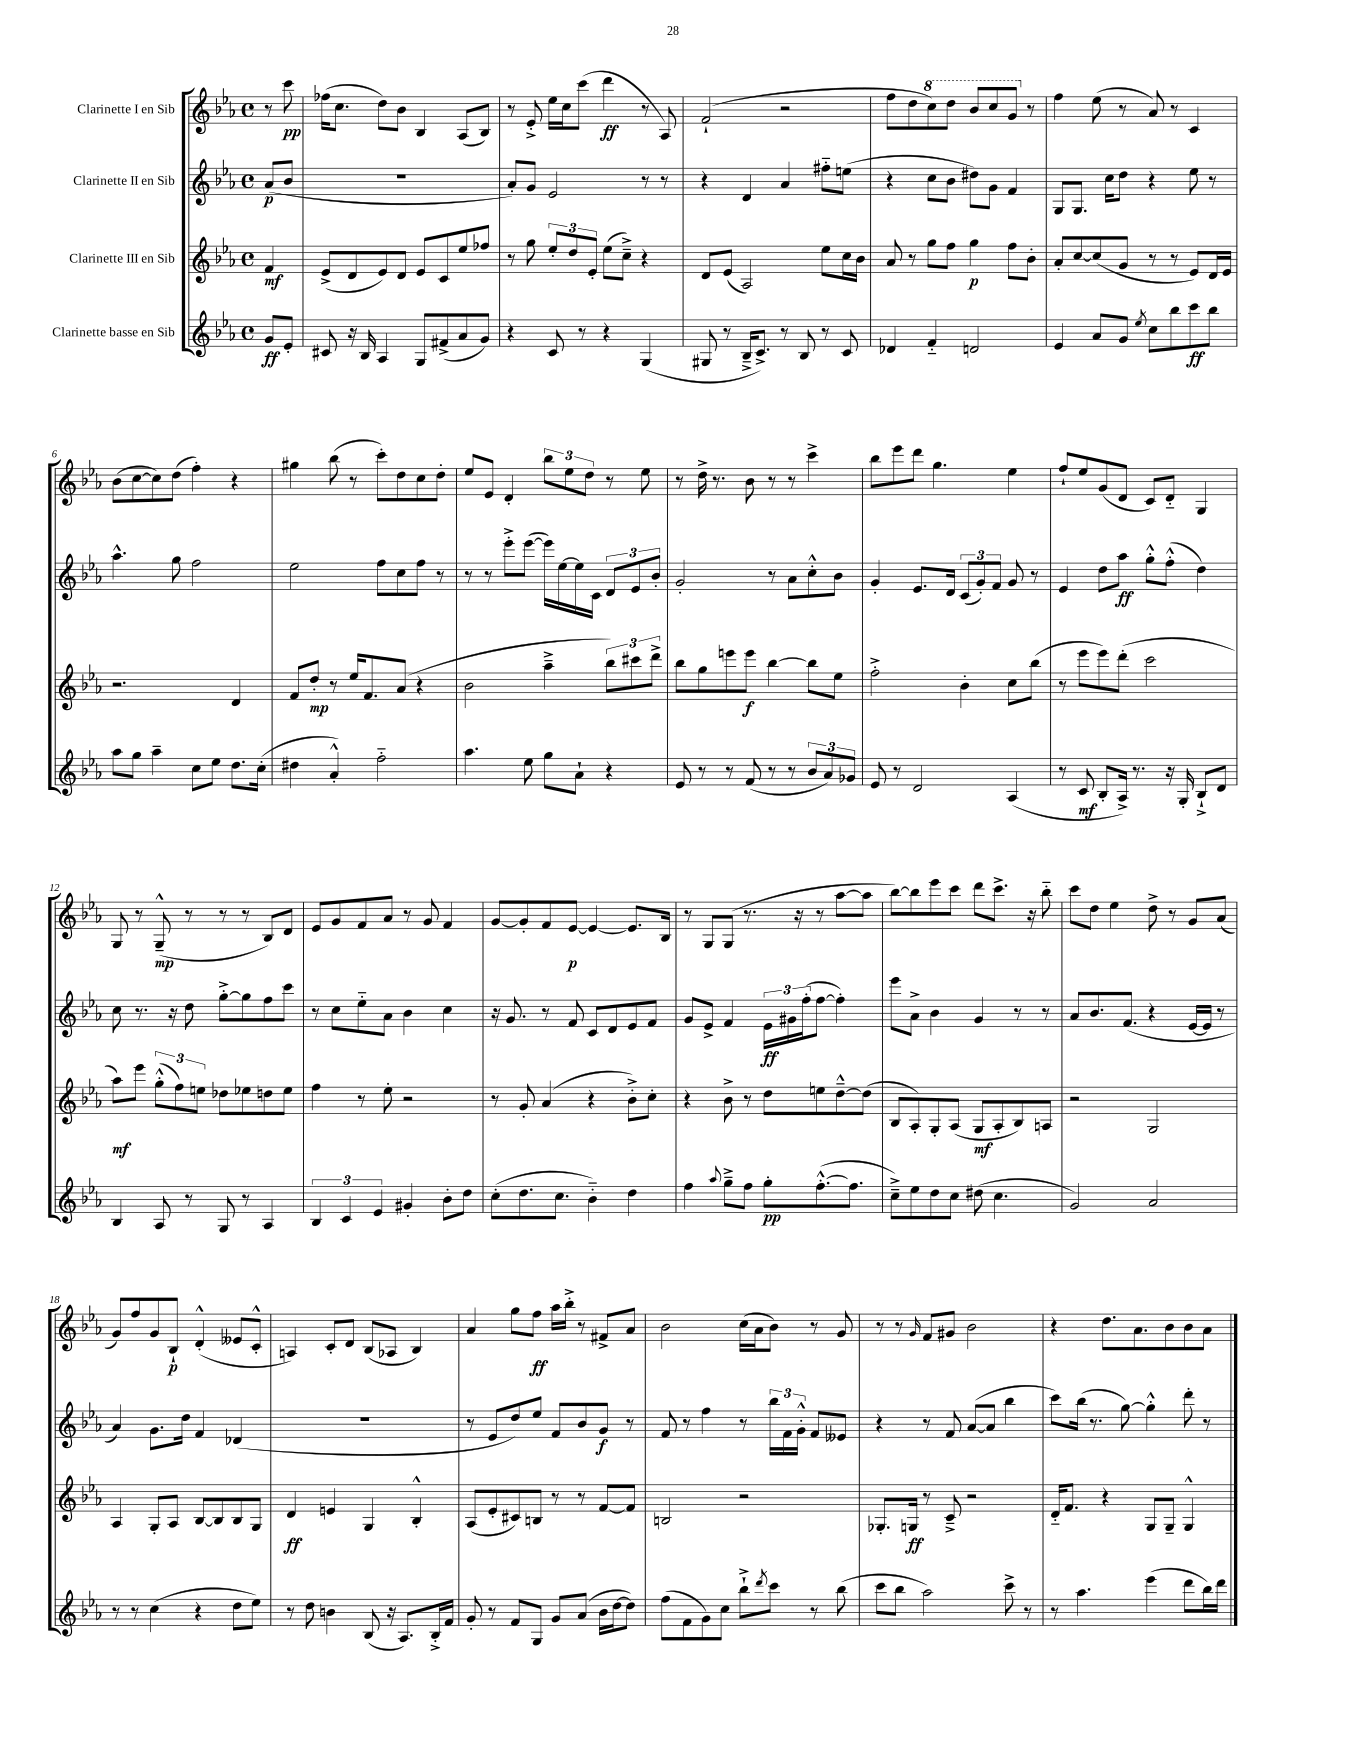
<<
\new StaffGroup <<
\new Staff = "s0" \with { instrumentName = "Clarinette I en Sib" } {
    \clef treble \key ees \major \defaultTimeSignature \time 4/4 \partial 4
    r8 c'''8\pp |
    fes''16( c''8. d''8) bes'8 bes4 aes8( bes8) |
    r8 ees'8-.-> ees''16 c''16 c'''8( d'''4\ff r8 aes8) |
    f'2-!( r2 |
    f''8 d''8 \ottava #1 c'''8) d'''8 bes''8 c'''8 g''8 \ottava #0 r8 |
    f''4 ees''8( r8 aes'8) r8 c'4 |
    bes'8( c''8~ c''8) d''8( f''4-.) r4 |
    gis''4 bes''8( r8 c'''8-.) d''8 c''8 d''8-. |
    ees''8 ees'8 d'4-. \tuplet 3/2 { bes''8 ees''8 d''8 } r8 ees''8 |
    r8 d''16-> r8. bes'8 r8 r8 c'''4-> |
    bes''8 ees'''8 d'''8 g''4. ees''4 |
    f''8-! ees''8 g'8( d'8 c'8) d'8-_ g4 |
    g8 r8 g8---^\mp( r8 r8 r8 bes8) d'8 |
    ees'8 g'8 f'8 aes'8 r8 g'8 f'4 |
    g'8~ g'8-. f'8 ees'8~\p ees'4~ ees'8. bes16 |
    r8 g8 g8( r8. r16 r8 aes''8~ aes''8 |
    bes''8~) bes''8 ees'''8 c'''8 d'''8 c'''8.-> r16 bes''8-_ |
    c'''8 d''8 ees''4 d''8-> r8 g'8 aes'8( |
    g'8) f''8 g'8 bes8-!\p d'4-.-^( eeses'8 c'8-.-^ |
    a4) c'8-. d'8 bes8( aes8 bes4) |
    aes'4 g''8 f''8\ff aes''16 bes''16-.-> r8 fis'8-> aes'8 |
    bes'2 c''16( aes'16 bes'8) r8 g'8 |
    r8 r8 \grace { g'16 } f'8 gis'8 bes'2 |
    r4 d''8. aes'8. bes'8 bes'8 aes'8 \bar "|." |
}
\new Staff = "s1" \with { instrumentName = "Clarinette II en Sib" } {
    \clef treble \key ees \major \defaultTimeSignature \time 4/4 \partial 4
    aes'8\p( bes'8 |
    R1 |
    aes'8-.) g'8 ees'2 r8 r8 |
    r4 d'4 aes'4 fis''8-_ e''8( |
    r4 c''8 bes'8 dis''8) g'8 f'4 |
    g8 g8. c''16 d''8 r4 ees''8 r8 |
    aes''4.-^ g''8 f''2 |
    ees''2 f''8 c''8 f''8 r8 |
    r8 r8 ees'''8-.-> ees'''8~( ees'''16) ees''16~ ees''16 c'16 \tuplet 3/2 { d'8 ees'8 bes'8-. } |
    g'2-. r8 aes'8 c''8-.-^ bes'8 |
    g'4-. ees'8. d'16 \tuplet 3/2 { c'8( g'8-.) f'8 } g'8 r8 |
    ees'4 d''8 aes''8\ff g''8-.-^ f''8-.-^( d''4) |
    c''8 r8. r16 d''8 g''8~-.-> g''8 f''8 c'''8 |
    r8 c''8 ees''8-_ aes'8 bes'4 c''4 |
    r16 g'8. r8 f'8 c'8 d'8 ees'8 f'8 |
    g'8 ees'8-> f'4 \tuplet 3/2 { ees'16\ff gis'16 f''16-.( } f''8~ f''4-.) |
    ees'''8 aes'8-> bes'4 g'4 r8 r8 |
    aes'8 bes'8. f'8.( r4 ees'16~ ees'16 r8 |
    aes'4) g'8. d''16 f'4 des'4( |
    R1 |
    r8 ees'8 d''8) ees''8 f'8 bes'8 g'8\f r8 |
    f'8 r8 f''4 r8 \tuplet 3/2 { bes''16 f'16 g'16-.-^ } f'8 eeses'8 |
    r4 r8 f'8 aes'8~( aes'8 bes''4 |
    c'''8) bes''16( r8. g''8~) g''4-.-^ d'''8-. r8 \bar "|." |
}
\new Staff = "s2" \with { instrumentName = "Clarinette III en Sib" } {
    \clef treble \key ees \major \defaultTimeSignature \time 4/4 \partial 4
    f'4\mf |
    ees'8->( d'8 ees'8) d'8 ees'8 c'8 ees''8 fes''8 |
    r8 g''8 \tuplet 3/2 { ees''8-. d''8 ees'8-. } ees''8( c''8--->) r4 |
    d'8 ees'8( aes2) ees''8 c''16 bes'16 |
    aes'8 r8 g''8 f''8 g''4\p f''8 bes'8-. |
    aes'8-. c''8~ c''8( g'8 r8 r8 ees'8) d'16 ees'16 |
    r2. d'4 |
    f'8 d''8-.\mp r8 ees''16 f'8. aes'8( r4 |
    bes'2 aes''4---> \tuplet 3/2 { bes''8) cis'''8 d'''8-> } |
    bes''8 g''8 e'''8 e'''8\f bes''4~ bes''8 ees''8 |
    f''2-.-> bes'4-. c''8 bes''8( |
    r8 ees'''8 ees'''8) d'''8-.( c'''2 |
    aes''8\mf) ees'''8 \tuplet 3/2 { g''8-.-^( f''8) e''8 } des''8 ees''8 d''8 ees''8 |
    f''4 r8 ees''8-. r2 |
    r8 g'8-. aes'4( r4 bes'8-.->) c''8-. |
    r4 bes'8-> r8 d''8 e''8 d''8~---^ d''8( |
    bes8 aes8-.) g8-. aes8( g8\mf aes8-. bes8) a8 |
    r2 g2 |
    aes4 g8-. aes8 bes8~ bes8 bes8 g8 |
    d'4\ff e'4 g4 bes4-.-^ |
    aes8( ees'8-. cis'8) b8 r8 r8 f'8~ f'8 |
    b2 r2 |
    ges8.-. g16\ff r8 c'8---> r2 |
    d'16-_ f'8. r4 g8 g8-- g4-^ \bar "|." |
}
\new Staff = "s3" \with { instrumentName = "Clarinette basse en Sib" } {
    \clef treble \key ees \major \defaultTimeSignature \time 4/4 \partial 4
    g'8\ff ees'8-. |
    cis'8 r16 bes16 aes4 g8 fis'8->( aes'8 g'8) |
    r4 c'8 r8 r4 g4( |
    gis8 r8 bes16---> c'8.->) r8 bes8 r8 c'8 |
    des'4 f'4-_ d'2 |
    ees'4 aes'8 g'8 \acciaccatura { ees''8 } c''8 bes''8 c'''8\ff bes''8 |
    aes''8 g''8 aes''4-- c''8 ees''8 d''8. c''16-.( |
    dis''4 aes'4-.-^) f''2-_ |
    aes''4. ees''8 g''8 aes'8-! r4 |
    ees'8 r8 r8 f'8( r8 r8 \tuplet 3/2 { bes'8 aes'8) ges'8 } |
    ees'8 r8 d'2 aes4( |
    r8 c'8\mf bes8-. aes16->) r8. r16 g16-. bes8-!-> d'8 |
    bes4 aes8 r8 g8 r8 aes4 |
    \tuplet 3/2 { bes4 c'4 ees'4 } gis'4-. bes'8-. d''8 |
    c''8-.( d''8. c''8. bes'4-_) d''4 |
    f''4 \appoggiatura { aes''8 } g''8---> f''8 g''8-.\pp f''8.~-.-^( f''8. |
    c''8--->) ees''8 d''8 c''8 dis''8( c''4. |
    g'2) aes'2 |
    r8 r8 c''4( r4 d''8 ees''8) |
    r8 d''8 b'4 bes8( r16 aes8.) bes16-.-> f'16 |
    g'8-. r8 f'8 g8 g'8 aes'8( bes'16 d''16~ d''8) |
    f''8( f'8 g'8) c''8 bes''8-!-> \acciaccatura { d'''8 } c'''8 r8 bes''8( |
    c'''8 bes''8 aes''2) c'''8-> r8 |
    r8 aes''4. ees'''4( d'''8 bes''16) d'''16 \bar "|." |
}
>>
>>
